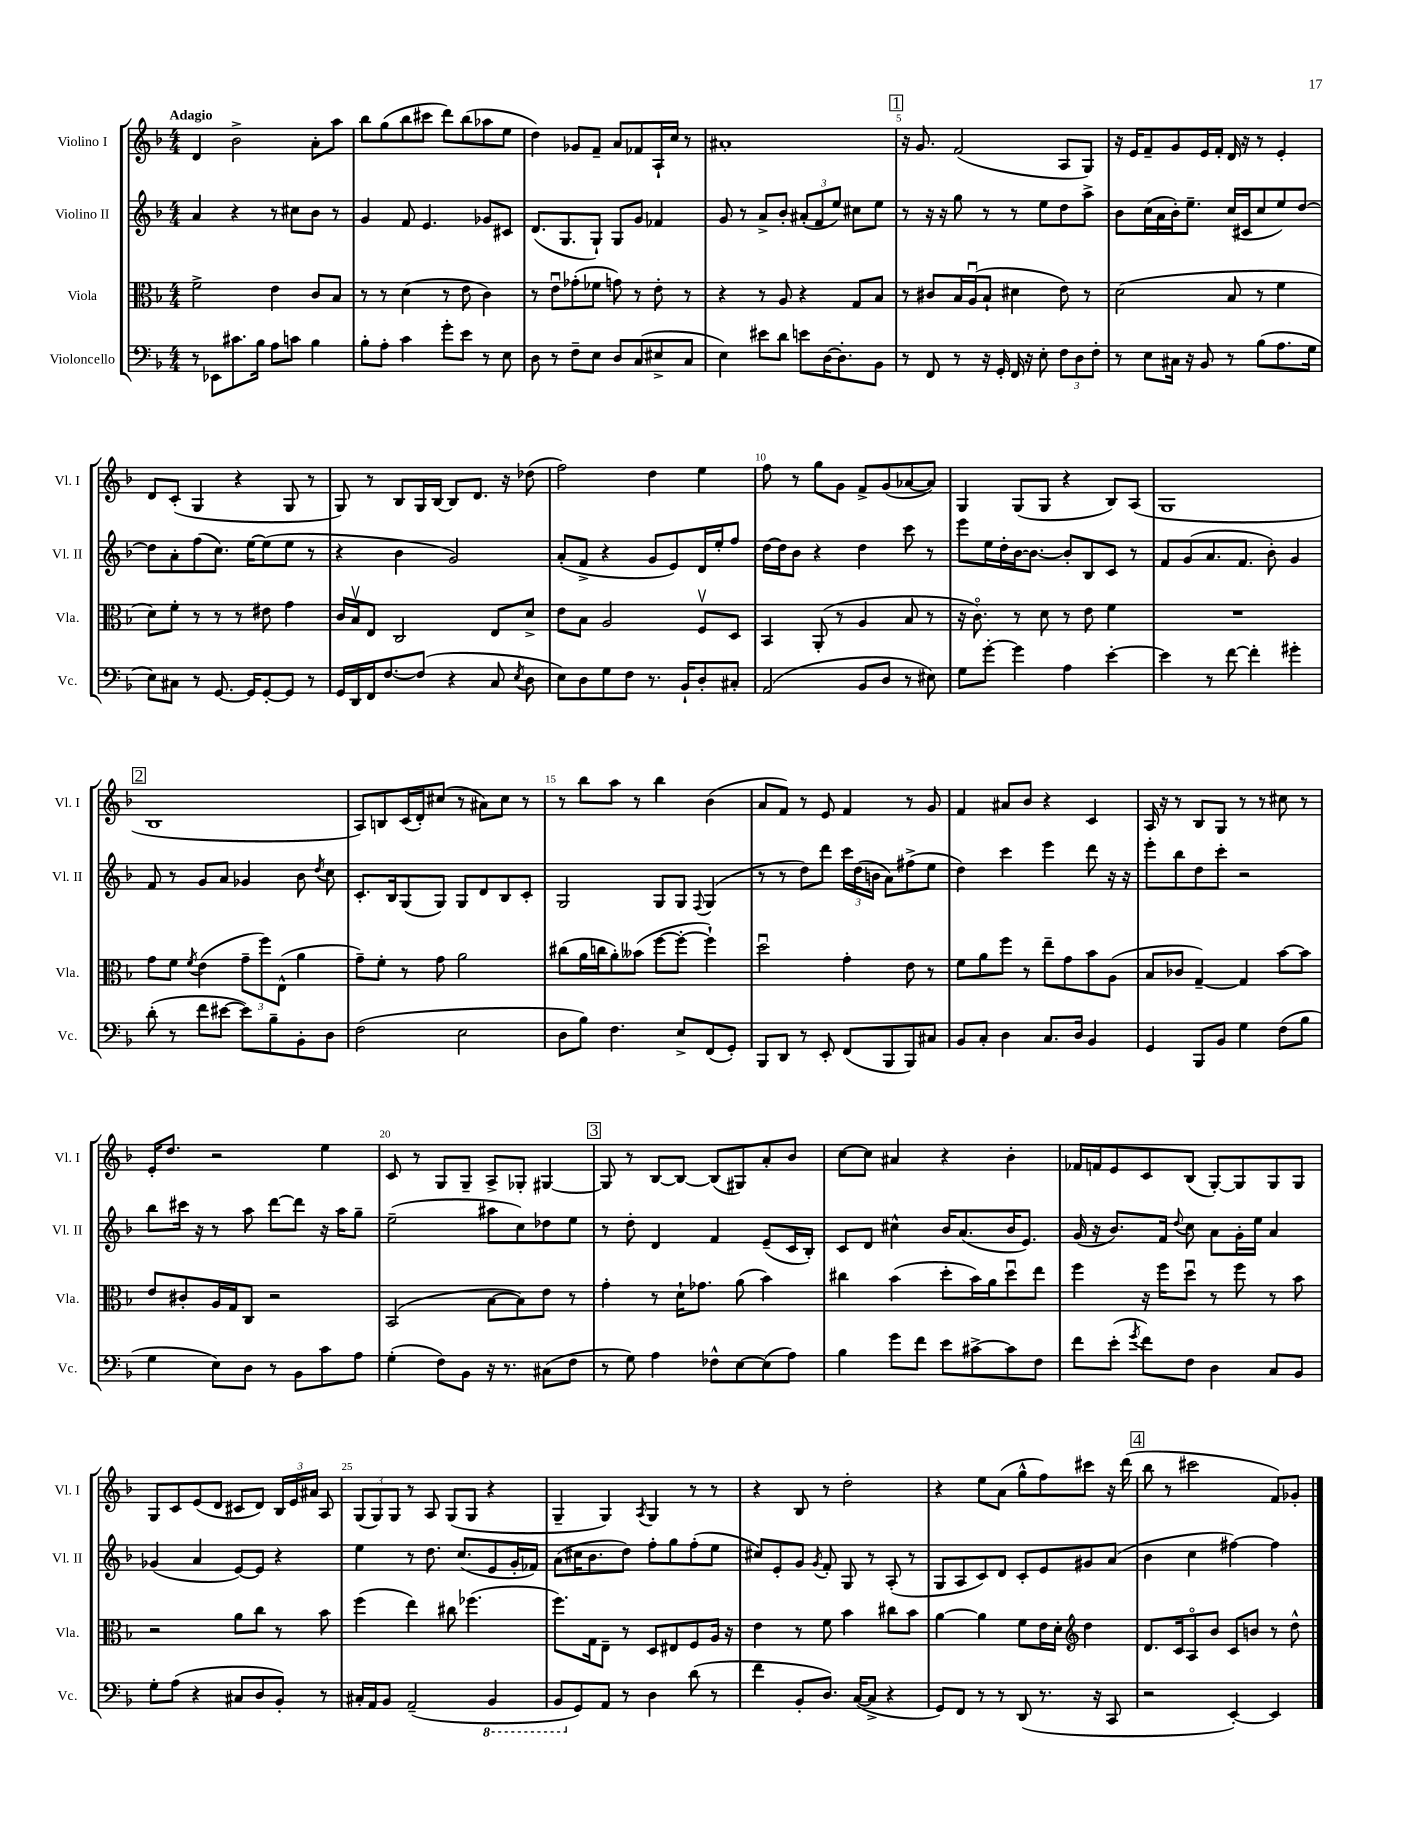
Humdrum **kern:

**kern	**kern	**kern	**kern
*part4	*part3	*part2	*part1
*staff4	*staff3	*staff2	*staff1
*I"Violoncello	*I"Viola	*I"Violino II	*I"Violino I
*I'Vc.	*I'Vla.	*I'Vl. II	*I'Vl. I
*clefF4	*clefC3	*clefG2	*clefG2
*k[b-]	*k[b-]	*k[b-]	*k[b-]
*M4/4	*M4/4	*M4/4	*M4/4
=1	=1	=1	=1
!	!	!	!LO:TX:a:B:t=Adagio
8r	2f^\	4a/	4d/
8EE-X\L	.	.	.
8.c#X\	.	4r	2b-^\
16B-\Jk	.	.	.
8A\L	4e\	8r	.
8cn\J	.	8cc#X\L	.
4B-\	8c/L	8b-\J	8a'\L
.	8B-/J	8r	8aa\J
=2	=2	=2	=2
8B-'\L	8r	4g/	8bb-\L
8A'\J	8r	.	(8gg\
4c\	(4d\	8f/	8bb-\
.	.	4.e/	8ccc#X\J
8g'\L	8r	.	8ddd\L)
8e\J	8e\	.	(8bb-\
8r	4c\)	8g-X/L	8aa-X\
8E\	.	8c#X/J	8ee\J
=3	=3	=3	=3
8D\	8r	(8.d/L	4dd\)
8r	8eu\L	.	.
.	.	8.G/	.
8F~\L	(8g-X'\	.	8g-X/L
8E\J	8f-X\J	8G`/J)	8f~/J
8D/L	8gn\)	8G/L	8a/L
(8C/	8r	8g/J	8f-X/
8E#X^/	8e'\	4f-X/	16A`/L
.	.	.	16cc/JJ
8C/J	8r	.	8r
=4	=4	=4	=4
4E\)	4r	8g/	1a#X'
.	.	8r	.
8e#X\L	8r	8a^/L	.
8d\J	8A/	8b-'/J	.
8en\L	4r	(12a#X'/L	.
.	.	12f/	.
[16D\K	.	.	.
.	.	12ee/J)	.
8.D'\]	.	.	.
.	8G/L	8cc#X\L	.
8BB-\J	8B-/J	8ee\J	.
!!LO:REH:place=s1:t=1
=5	=5	=5	=5
8r	8r	8r	16r
.	.	.	8.g/
8FF/	8c#X/L	16r	.
.	.	16r	.
8r	16B-/L	8gg\	(2f/
.	(16Au/J	.	.
16r	8B-`/J	8r	.
16GG'/	.	.	.
16FF/	4d#X\	8r	.
16r	.	.	.
8E'\	.	8ee\L	.
12F\L	8e\)	8dd\	8A/L
12D\	.	.	.
.	8r	8aa^\J	8G/J)
12F'\J	.	.	.
=6	=6	=6	=6
8r	(2d\	8b-\L	16r
.	.	.	16e/KL
8E\L	.	(16cc\L	8f~/
.	.	16a\	.
16C#X\Jk	.	16b-'\J)	8g/
16r	.	8.ee~\J	.
8BB-/	.	.	16e/L
.	.	.	16f'/JJ
8r	8B-/	(16cc/LL	16d/
.	.	16c#X/J	16r
(8B-\L	8r	8cc/	8r
8.A\	4f\	8ee/)	4e'/
.	.	[8dd/J	.
16G\Jk	.	.	.
!!LO:LB:g=z
=7	=7	=7	=7
8E\L)	8d\L)	8dd\L]	8d/L
8C#X\J	8f'\J	8a'\	(8c'/J
8r	8r	(8ff\	4G/
[8.GG/	8r	8.cc\J)	.
.	8r	.	4r
16GG/KL]	.	[16ee\KL	.
[8GG'/	8e#X\	(8ee\]	.
8GG/J]	4g\	8ee\J	8G/
8r	.	8r	8r
=8	=8	=8	=8
16GG/LL	16c/LL	4r	8G/)
16DD/	16B-v/J	.	.
16FF/J	8E/J	.	8r
[8.F/	.	.	.
.	2C/	4b-\	8B-/L
(8F/J]	.	.	16G/L
.	.	.	[16B-/JJ
4r	.	2g/)	8B-/L]
.	.	.	8.d/J
8C/	8E/L	.	.
.	.	.	16r
8qE/	.	.	.
8D\	8d^/J	.	(8dd-X\
=9	=9	=9	=9
8E\L)	8e\L	(8a'/L	2ff\)
8D\	8B-\J	8f^/J	.
8G\	2A/	4r	.
8F\J	.	.	.
8.r	.	8g/L	4dd\
.	.	8e/)	.
16BB-`/KL	.	.	.
8D'/	8Fv/L	16d/L	4ee\
.	.	16ee'/J	.
8C#X'/J	8D/J	8ff/J	.
=10	=10	=10	=10
(2AA/	4BB-/	[16dd\LL	8ff\
.	.	16dd\J]	.
.	.	8b-\J	8r
.	(8AA'/	4r	8gg\L
.	8r	.	8g\J
8BB-/L	4A/	4dd\	8f^/L
8D/J	.	.	(8g/
8r	8B-/	8ccc\	[8a-X/
8E#X\)	8r	8r	8a-/J])
=11	=11	=11	=11
8G\L	16r	8eee\L	4G/
.	8.c\)	.	.
[8g'\J	.	16ee\L	.
.	.	16dd'\	.
4g\]	8r	[16b-\J	(8G/L
.	.	8.b-\J_	.
.	8d\	.	8G/J
4A\	8r	8b-'/L]	4r
.	8e\	8B-/	.
[4e'\	4f\	8c/J	8B-/L)
.	.	8r	(8A/J
=12	=12	=12	=12
4e\]	1r	8f/L	1G
.	.	(8g/	.
8r	.	8.a/	.
[8f\	.	.	.
.	.	8.f/J	.
4f'\]	.	.	.
.	.	8b-'\)	.
4g#X'\	.	4g/	.
!!LO:LB:g=z
!!LO:REH:place=s1:t=2
=13	=13	=13	=13
(8d'\	8g\L	8f/	1B-
8r	8f\J	8r	.
.	8qf/	.	.
8f\L	(4e\	8g/L	.
[8e#X\J	.	8a/J	.
8e#\L])	12g~\L	4g-X/	.
.	12ff\)	.	.
8B-~\	.	.	.
.	(12E^^\J	.	.
8BB-'\	4a\	8b-\	.
.	.	8qdd/	.
8D\J	.	8cc\	.
=14	=14	=14	=14
(2F\	8g~\L)	8.c'/L	8A/L)
.	8f'\J	.	8Bn/
.	.	16B-/k	.
.	8r	(8G/	(16c/L
.	.	.	16d'/J)
.	8g\	8G/J)	(8cc#X/J
2E\	2a\	8G/L	8r
.	.	8d/	8a#X\L)
.	.	8B-/	8cc#\J
.	.	8c'/J	8r
=15	=15	=15	=15
8D\L	(8cc#X\L	2G/	8r
8B-\J)	16a\L	.	8bb-\L
.	16ccn\J	.	.
4.F\	8a'\)	.	8aa\J
.	(8b--X\J	.	8r
.	[8ff\L	8G/L	4bb-\
8E^/L	8ff'\J_	8G/J	.
.	.	8qqF/	.
(8FF/	4ff`\])	(4G/	(4b-\
8GG'/J)	.	.	.
=16	=16	=16	=16
8BBB-/L	2ddu\	8r	8a/L
8DD/J	.	8r	8f/J)
8r	.	8dd\L)	8r
8EE'/	.	8ddd\J	8e/
(8FF/L	4g'\	24ccc\LL	4f/
.	.	(24dd\	.
.	.	24bn\JJ	.
8BBB-/	.	8a\L)	.
8BBB-/)	8e\	(8ff#X^\	8r
8C#X/J	8r	8ee\J	8g/
=17	=17	=17	=17
8BB-/L	8f\L	4dd\)	4f/
8C'/J	8a\	.	.
4D\	8ff\J	4ccc\	8a#X/L
.	8r	.	8b-/J
8.C/L	8ee~\L	4eee\	4r
.	8g\	.	.
16D/Jk	.	.	.
4BB-/	8b-\	8ddd\	4c/
.	(8A\J	16r	.
.	.	16r	.
=18	=18	=18	=18
4GG/	8B-/L	8eee'\L	16A/
.	.	.	16r
.	8c-X/J	8bb-\	8r
8BBB-/L	[4G~/)	8dd\	8B-/L
8BB-/J	.	8ccc'\J	8G/J
4G\	4G/]	2r	8r
.	.	.	8r
(8F\L	[8b-\L	.	8cc#X\
8B-\J	8b-\J]	.	8r
!!LO:LB:g=z
=19	=19	=19	=19
4G\	8e/L	8bb-\L	16e'/KL
.	.	.	8.dd/J
.	8c#X'/	16ccc#X\Jk	.
.	.	16r	.
8E\L)	16A/L	8r	2r
.	16G/J	.	.
8D\J	8C/J	8aa\	.
8r	2r	[8ddd\L	.
8BB-\L	.	8ddd\J]	.
8c\	.	16r	4ee\
.	.	16aa\KL	.
8A\J	.	8gg~\J	.
=20	=20	=20	=20
(4G'\	(2BB-/	(2ee~\	8c/
.	.	.	8r
8F\L)	.	.	8G/L
8BB-\J	.	.	8G~/J
16r	[8B-\L	8aa#X\L	8A^/L
8.r	.	.	.
.	8B-\])	8cc\)	8G-X'/J
(8C#X\L	8e\J	8dd-X\	[4G#X/
8F\J	8r	8ee\J	.
!!LO:REH:place=s1:t=3
=21	=21	=21	=21
8r	4g'\	8r	8G#/]
8G\)	.	8dd'\	8r
4A\	8r	4d/	[8B-/L
.	16d`\KL	.	8B-/J_
.	8.g-X\J	.	.
8F-X^^\L	.	4f/	(8B-/L]
[8E\	(8a\	.	8G#X/)
(8E\]	4b-\)	(8e~/L	8a'/
8A\J)	.	16c/L	8b-/J
.	.	16B-'/JJ)	.
=22	=22	=22	=22
4B-\	4cc#X\	8c/L	[8cc\L
.	.	8d/J	8cc\J]
8g\L	(4b-\	4cc#X^^\	4a#X/
8f\J	.	.	.
8e\L	8dd'\L	16b-/KL	4r
.	.	(8.a/	.
[8c#X^\	16b-\L)	.	.
.	16a\J	.	.
8c#\]	8ddu\	16b-/K	4b-'\
.	.	8.e/J)	.
8F\J	8ee\J	.	.
=23	=23	=23	=23
8f\L	4ff\	(16g/	16f-X/LL
.	.	16r	16fn/J
(8e'\J	.	8.b-/L)	8e/
8qg/	.	.	.
8f\L)	16r	.	8c/
.	16ff\KL	16f/Jk	.
.	.	8qqdd/	.
8F\J	8ddu\J	8cc\	(8B-/J
4D\	8r	8a\L	[8G'/L)
.	8ff\	16g'\L	8G/]
.	.	16ee\JJ	.
8C/L	8r	4a/	8G/
8BB-/J	8b-\	.	8G/J
!!LO:LB:g=z
=24	=24	=24	=24
8G'\L	2r	(4g-X/	8G/L
(8A\J	.	.	8c/
4r	.	4a/	(8e/
.	.	.	8d/J
8C#X/L	8a\L	[8e/L)	8c#X/L
8D/	8cc\J	8e/J]	8d/J)
8BB-'/J)	8r	4r	24B-/LL
.	.	.	24e/
.	.	.	24a#X/JJ
8r	8b-\	.	8A/
=25	=25	=25	=25
16C#X'/LL	(4ff\	4ee\	(12G/L
16AA/J	.	.	.
.	.	.	12G/)
8BB-/J	.	.	.
.	.	.	12G/J
(2AA~/	4ee\)	8r	8r
.	.	8.dd\	8A/
.	8cc#X\	.	(8G/L
.	.	(8.cc/L	.
.	(4.ff-X\	.	8G/J
*8ba	*	*	*
4BBB-/	.	8e/	4r
.	.	16g'/L	.
.	.	16f-X/JJ)	.
=26	=26	=26	=26
8BBB-/L	8.ff\L)	(8a\L	4G~/
*X8ba	*	*	*
8GG/)	.	16cc#X\K	.
.	16G\k	8.b-\	.
8AA/J	8E~\J	.	4G/)
8r	8r	8dd\J)	.
.	.	.	8qA/
4D\	8D/L	8ff'\L	4G/
.	8E#X/	8gg\	.
(8d\	8F/	(8ff'\	8r
8r	16A/Jk	8ee\J	8r
.	16r	.	.
=27	=27	=27	=27
4f\	4e\	8cc#X/L)	4r
.	.	8e'/	.
8BB-'/L	8r	8g/J	8B-/
.	.	8qg/	.
8.D/J)	8f\	8f'/	8r
.	4b-\	8G/	2dd'\
([16C/KL	.	.	.
8C^/J]	.	8r	.
4r	8cc#X\L	(8A'/	.
.	8b-\J	8r	.
=28	=28	=28	=28
8GG/L)	[4a\	8G/L	4r
8FF/J	.	8A/	.
8r	4a\]	8c/)	8ee\L
8r	.	8d/J	(8a\J
(8DD/	8f\L	8c'/L	8gg^^\L
8.r	16e\L	8e/	8ff\)
.	16d'\JJ	.	.
*	*clefG2	*	*
.	4dd\	8g#X/	8ccc#X\J
16r	.	.	.
8CC/	.	(8a/J	16r
.	.	.	(16ddd\
!!LO:REH:place=s1:t=4
=29	=29	=29	=29
2r	8.d/L	4b-\	8bb-\
.	.	.	8r
.	16c/k	.	.
.	8A/	4cc\	2ccc#X\
.	8b-/J	.	.
[4EE'/)	8c/L	[4ff#X\)	.
.	8bn/J	.	.
4EE/]	8r	4ff#\]	8f/L)
.	8dd^^\	.	8g-X'/J
==	==	==	==
*-	*-	*-	*-
